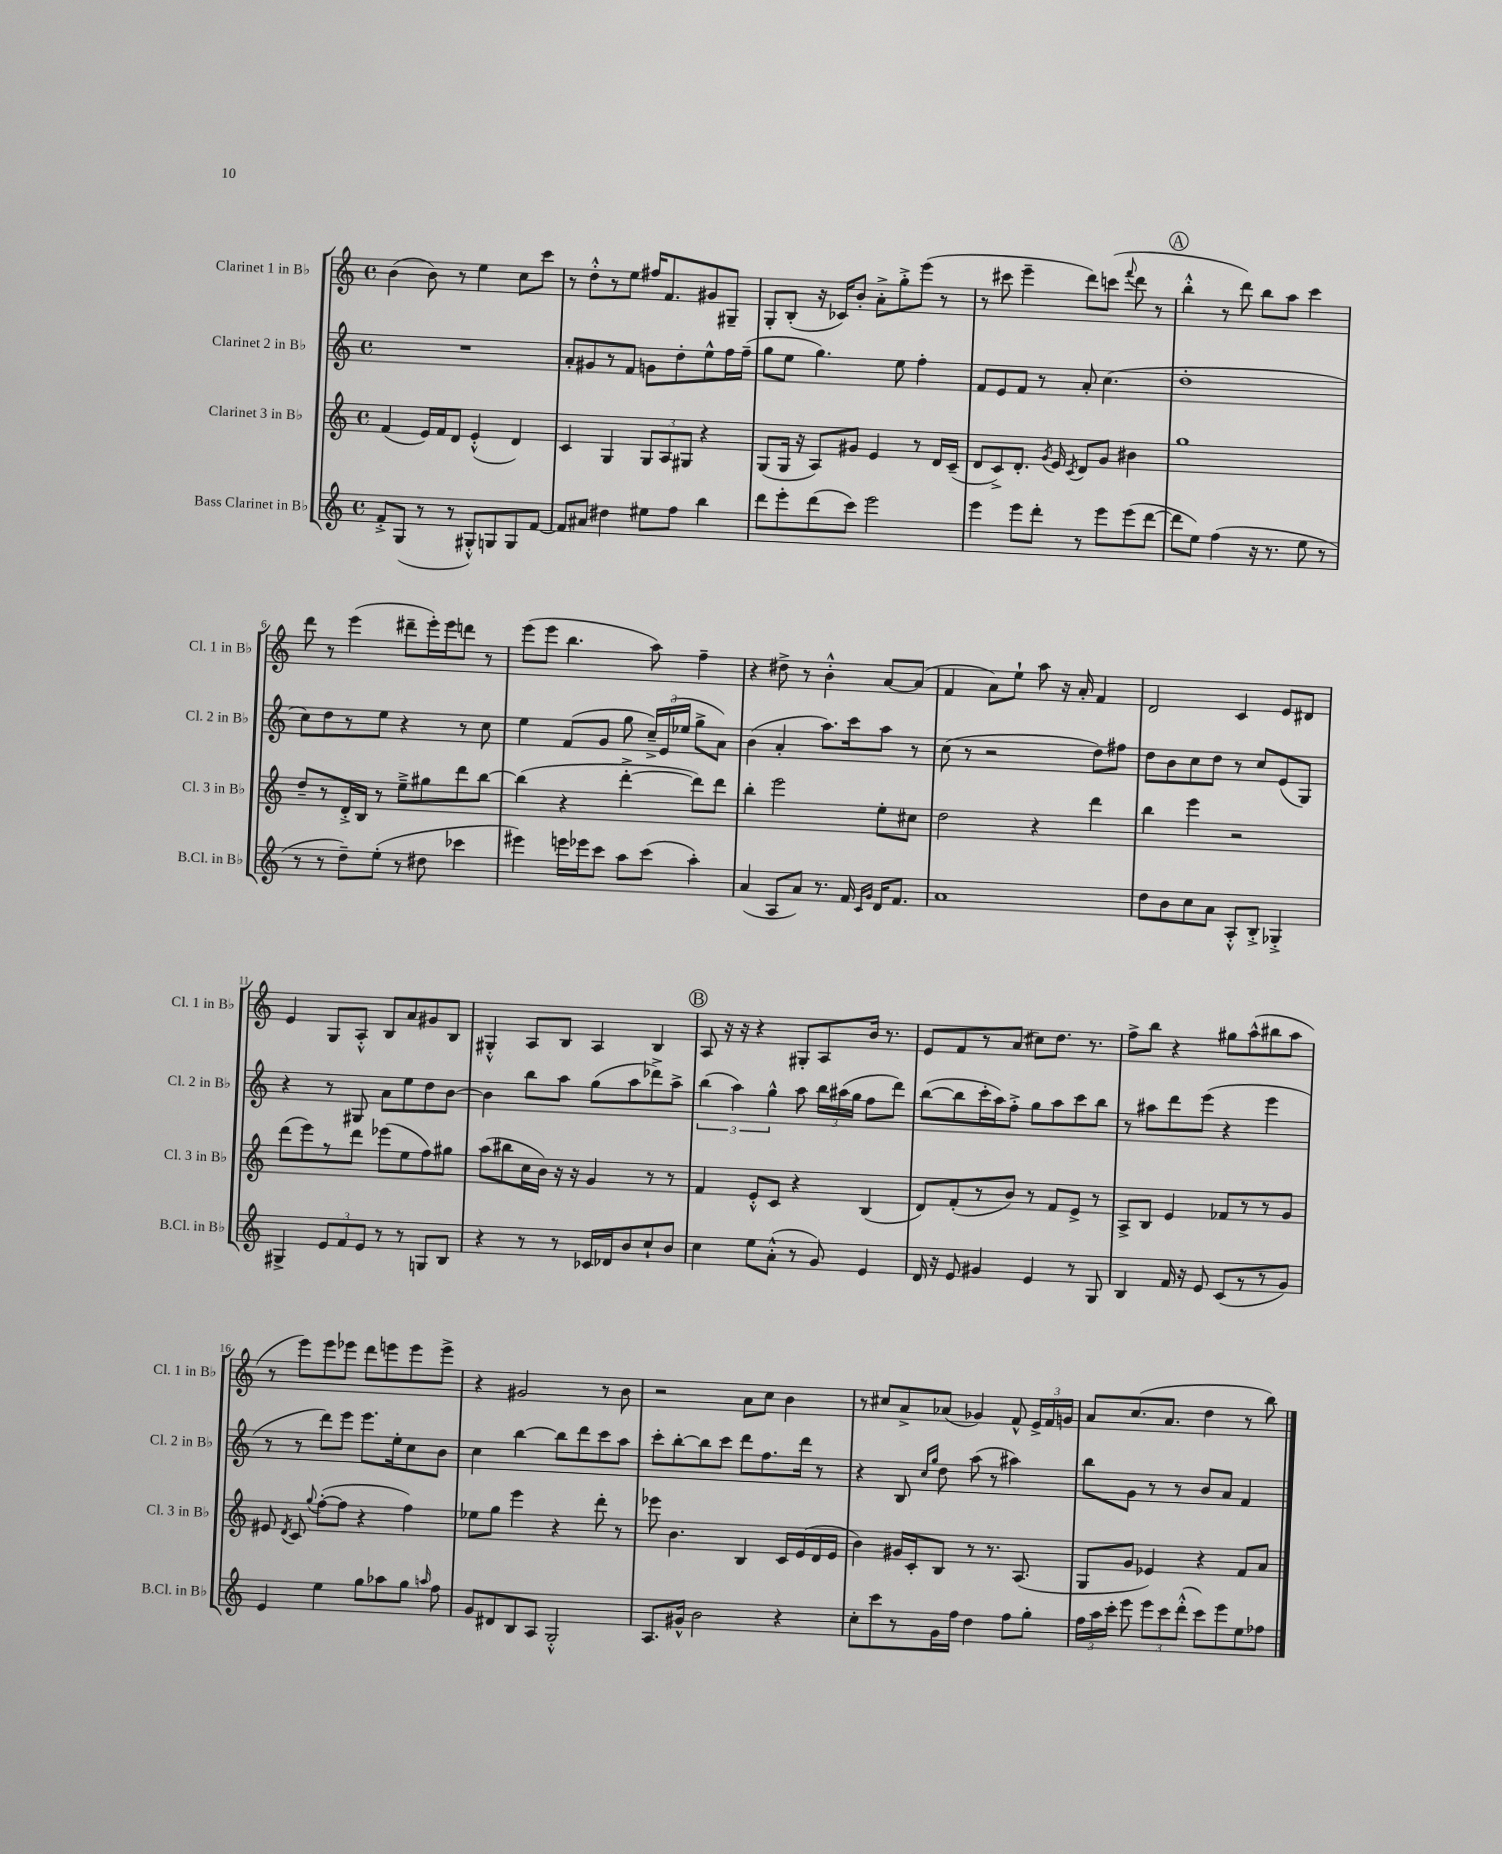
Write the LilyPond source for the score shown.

<<
\new StaffGroup <<
\new Staff = "s0" \with { instrumentName = "Clarinet 1 in Bb" shortInstrumentName = "Cl. 1 in Bb" } {
    \clef treble \key c \major \defaultTimeSignature \time 4/4
    \autoBeamOff b'4( b'8) r8 e''4 c''8[ c'''8] |
    r8 d''8[-.-^ r8 e''8] fis''16[ f'8. gis'8 gis8]-- |
    g8[-. b8]-.( r16 ces'16[) b'8]-. a'8[-.-> g''8-.-> e'''8]( r8 |
    r8 cis'''8 e'''4-- d'''8[) c'''8]( \appoggiatura { f'''8 } d'''8 r8 |
    \mark \markup { \circle "A" } b''4-.-^ r8 d'''8) b''8[ a''8] c'''4 |
    d'''8 r8 e'''4( dis'''8[-- e'''16-.) e'''16 d'''8] r8 |
    e'''8[( e'''8] b''4. a''8) f''4-- |
    r4 dis''8-> r8 b'4-.-^ a'8[~ a'8]( |
    f'4 a'8[) e''8]-! a''8 r16 a'16-. f'4 |
    d'2 c'4 e'8[ dis'8] |
    e'4 g8[ a8]-.-^ b8[ a'8 gis'8 b8] |
    gis4-.-^ a8[ b8] a4 b4 |
    \mark \markup { \circle "B" } a8 r16 r16 r4 gis8[-. a8 b'16] r8. |
    e'8[ f'8 r8 a'8]( cis''8[) d''8.] r8. |
    f''8[-> b''8] r4 gis''8[ a''8-^( bis''8 a''8] |
    r8 e'''8[) e'''8 ees'''8] d'''8[ e'''8 e'''8 e'''8]-> |
    r4 gis'2 r8 b'8 |
    r2 a'8[ c''8] b'4 |
    r8 cis''8[ a'8-> aes'8]( ges'4) f'8-^ \tuplet 3/2 { e'16[-> f'16 g'16] } |
    a'8[ c''8.( a'8.] d''4 r8 b''8) \bar "|." |
}
\new Staff = "s1" \with { instrumentName = "Clarinet 2 in Bb" shortInstrumentName = "Cl. 2 in Bb" } {
    \clef treble \key c \major \defaultTimeSignature \time 4/4
    \autoBeamOff R1 |
    a'8[-. gis'8 r8 f'8] g'8[ d''8-. e''8-^ f''16 f''16]--( |
    g''8[ e''8] g''4.) e''8 f''4-. |
    f'8[ e'8 f'8] r8 a'8-. c''4.( |
    \mark \markup { \circle "A" } d''1-. |
    c''8[) d''8 r8 e''8] r4 r8 c''8 |
    e''4 f'8[( g'8] g''8 \tuplet 3/2 { c''16[--->) e'16( ees''16] } g''8[-> a'8]) |
    b'4( a'4-. a''8.[) c'''16 a''8] r8 |
    c''8( r8 r2 d''8[) fis''8] |
    d''8[ b'8 c''8 d''8] r8 c''8[ e'8( g8]) |
    r4 r8 gis8 a'8[ e''8 d''8 b'8]~ |
    b'4 b''8[ a''8] g''8[( a''8 des'''8->) a''8]-> |
    \mark \markup { \circle "B" } \tuplet 3/2 { b''4( a''4) g''4-^ } a''8 \tuplet 3/2 { b''16[ ais''16( g''16] } f''8[ d'''8]) |
    b''8[~( b''8 c'''16-. a''16) f''8]-.-> g''8[ a''8 c'''8 b''8] |
    r8 ais''8[ d'''8 e'''8]( r4 e'''4 |
    r8 r8 d'''8[) e'''8] e'''8.[ e''16-. c''8 b'8] |
    c''4 b''4~ b''8[ d'''8 c'''8 a''8] |
    c'''8[-. b''8~-. b''8 c'''8] d'''8[ f''8. d'''16] r8 |
    r4 b8 \grace { c''16[ g''16] } d''8 a''8( r8 ais''4) |
    b''8[ g'8] r8 r8 b'8[ a'8] f'4 \bar "|." |
}
\new Staff = "s2" \with { instrumentName = "Clarinet 3 in Bb" shortInstrumentName = "Cl. 3 in Bb" } {
    \clef treble \key c \major \defaultTimeSignature \time 4/4
    \autoBeamOff f'4( e'16[) f'16 d'8] e'4-.-^( d'4) |
    c'4 g4 \tuplet 3/2 { g8[ a8 gis8] } r4 |
    g8[( g16] r16 a8[) gis'8] e'4 r8 d'16[ c'16]--( |
    d'8[ c'8->) d'8.]-. \acciaccatura { g'8 } e'16 \acciaccatura { c'8 } d'8[ g'8] bis'4 |
    \mark \markup { \circle "A" } g''1 |
    d''8[-- r8 d'16-.-> b16] r8 e''8[---> gis''8 d'''8 b''8]~ |
    b''4( r4 d'''4~-.-> d'''8[) d'''8] |
    b''4-. e'''2 e''8[-. cis''8] |
    d''2 r4 d'''4 |
    b''4 e'''4 r2 |
    d'''8[( e'''8) r8 d'''8] ees'''8[( e''8 f''8) gis''8] |
    a''8[( bis''8 c''16 b'16]) r16 r16 g'4 r8 r8 |
    \mark \markup { \circle "B" } f'4 e'8[-.-^ c'8] r4 b4( |
    d'8[) f'8-.( r8 b'8]) r8 f'8[ e'8]-> r8 |
    a8[-> b8] e'4 fes'8[ r8 r8 g'8] |
    eis'8 \acciaccatura { d'8 } c'8 \appoggiatura { g''8 } f''8[~-.( f''8] r4 f''4) |
    ees''8[ g''8] e'''4 r4 d'''8-. r8 |
    ees'''8 b'4. b4 c'16[ e'16( d'16 e'16] |
    b'4) gis'16[ c'16-. b8] r8 r8. a8.( |
    g8[ g'8] ees'4) r4 f'8[ a'8] \bar "|." |
}
\new Staff = "s3" \with { instrumentName = "Bass Clarinet in Bb" shortInstrumentName = "B.Cl. in Bb" } {
    \clef treble \key c \major \defaultTimeSignature \time 4/4
    \autoBeamOff f'8[-.-> g8]( r8 r8 gis8[-.-^) g8 g8 f'8]~ |
    f'8[ ais'8] dis''4 eis''8[ f''8] b''4 |
    d'''8[ e'''8-. d'''8( c'''8]) e'''2 |
    e'''4 e'''8[ d'''8]-. r8 e'''8[ e'''8( d'''8]~ |
    \mark \markup { \circle "A" } d'''8[ e''8]) f''4( r16 r8. e''8 r8 |
    r8 r8 d''8[--) e''8]-.( r8 dis''8 ces'''4 |
    eis'''4) e'''16[ ees'''16 c'''8] a''8[ c'''8]( a''4-.) |
    a'4( a8[ a'8]) r8. f'16 \grace { c'16[ g'16] } d'16[ f'8.] |
    a'1 |
    d''8[ b'8 c''8 a'8] a8[-.-^ b8]-.-> ges4-.-> |
    gis4-> \tuplet 3/2 { e'8[ f'8 e'8] } r8 r8 g8[ b8] |
    r4 r8 r8 ces'16[ des'16 b'8 c''8-! b'8] |
    \mark \markup { \circle "B" } c''4 e''8[ a'8]-.-^( r8 g'8) e'4 |
    d'16 r16 e'8 gis'4 e'4 r8 g8 |
    b4 f'16 r16 e'8 c'8[( r8 r8 g'8]) |
    e'4 e''4 g''8[ aes''8 g''8] \grace { a''16 } f''8 |
    g'8[ dis'8 b8 a8] g2-.-^ |
    a8.[ gis'16]-^ b'2 r4 |
    c''8[-. c'''8 r8 g'16 f''16] d''4 f''8[ g''8]-. |
    \tuplet 3/2 { f''16[ a''16 c'''16]-. } e'''8 \tuplet 3/2 { e'''8[ c'''8 d'''8]-.-^( } c'''8[) e'''8 e''8 fes''8] \bar "|." |
}
>>
>>
